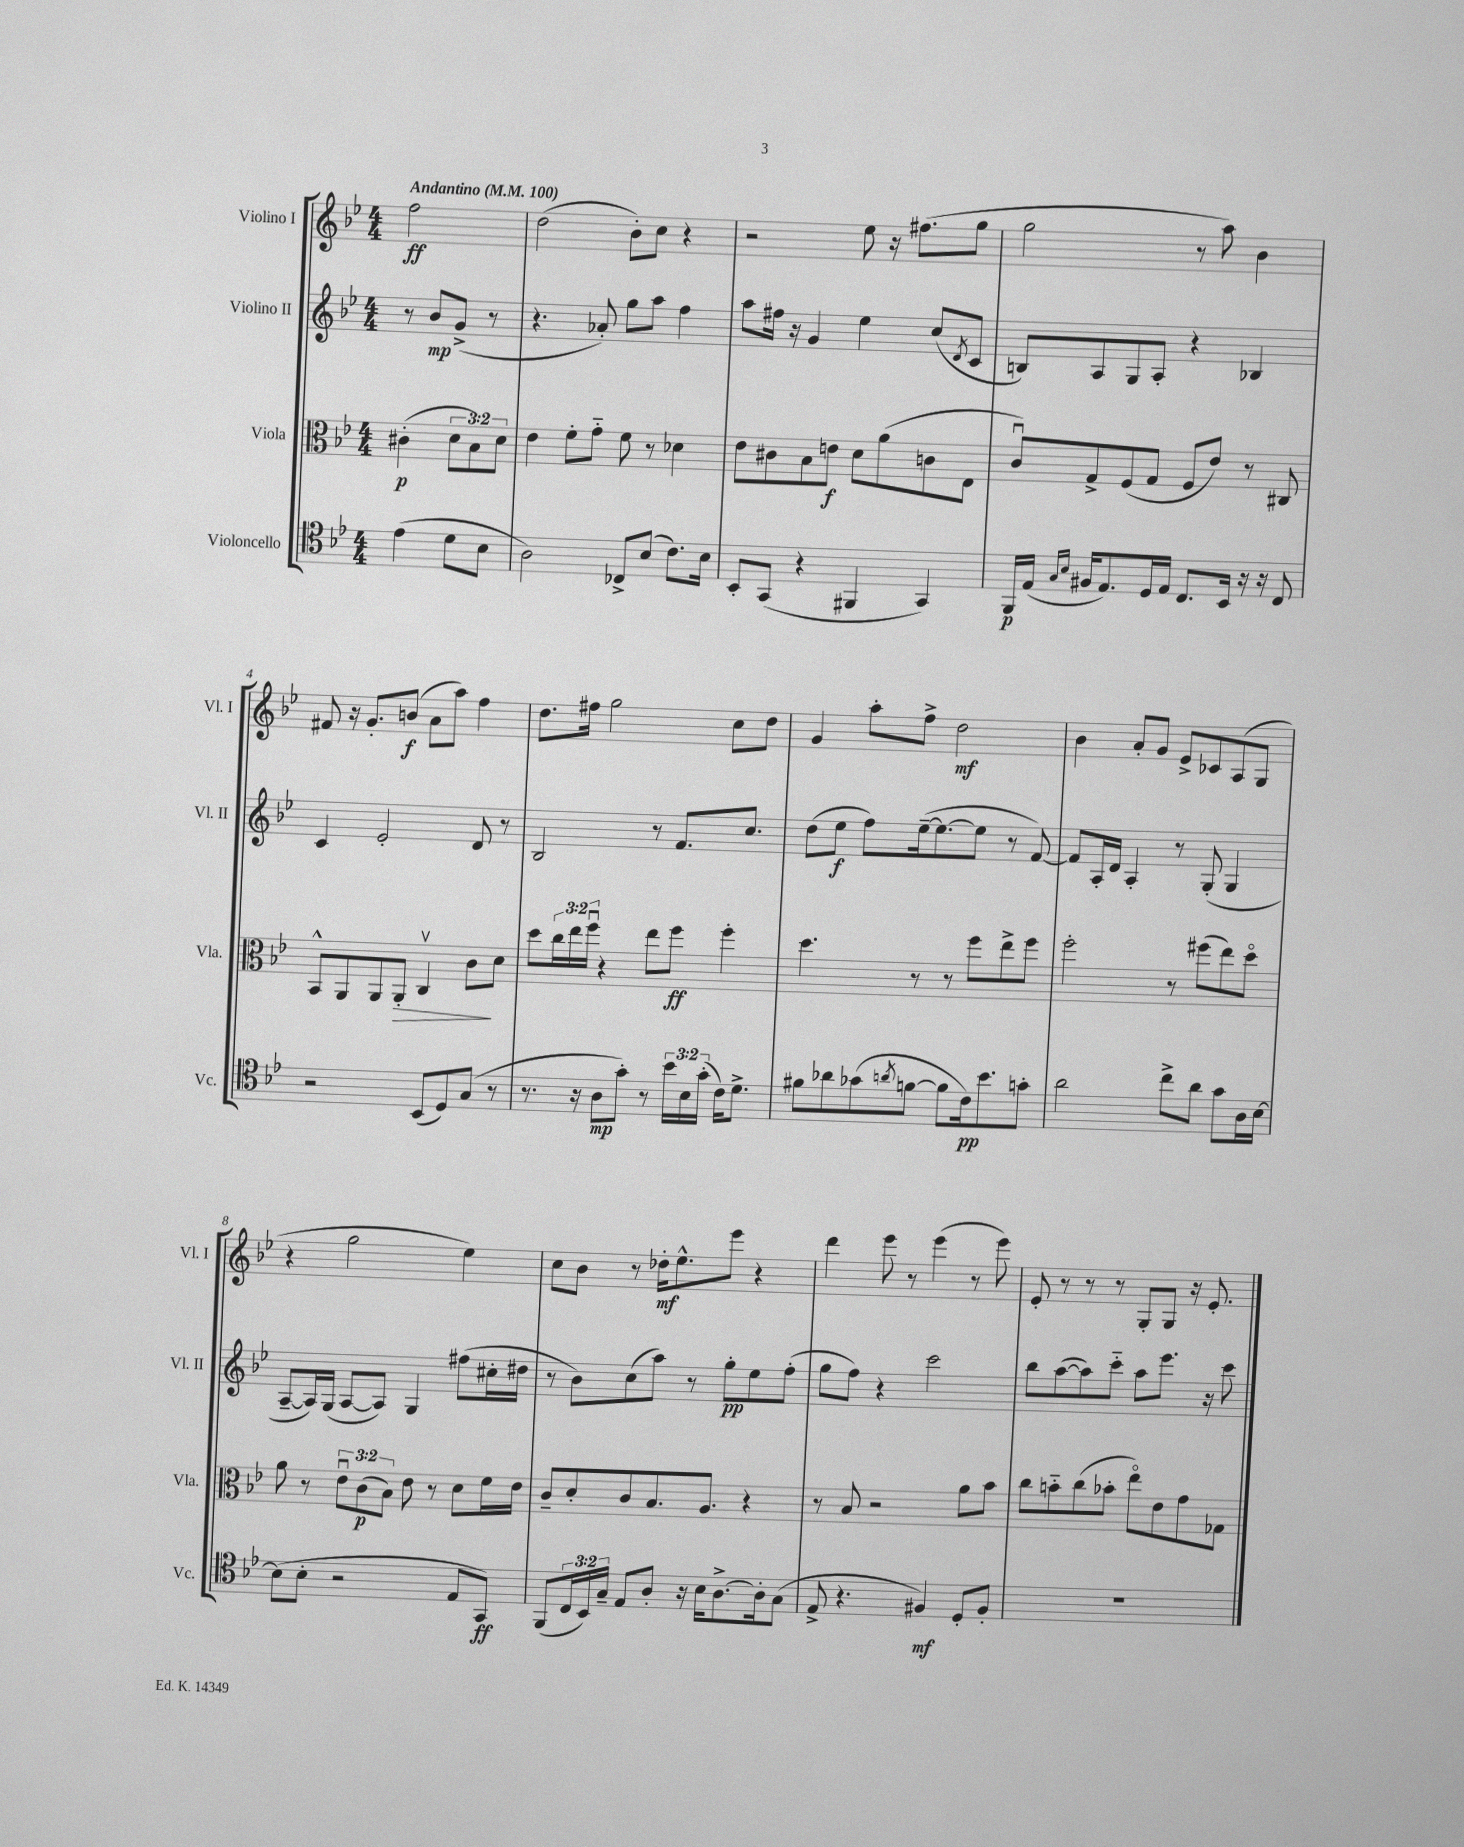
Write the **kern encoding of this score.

**kern	**kern	**kern	**kern
*staff4	*staff3	*staff2	*staff1
*clefC4	*clefC3	*clefG2	*clefG2
*k[b-e-]	*k[b-e-]	*k[b-e-]	*k[b-e-]
*M4/4	*M4/4	*M4/4	*M4/4
*MM100	*MM100	*MM100	*MM100
(4e-\	(4c#'\	8r	2ff\
.	.	8b-/L	.
8d\L	12d\L	(8g^/J	.
.	12B-\)	.	.
8B-\J	.	8r	.
.	12d\J	.	.
=	=	=	=
2A\)	4e-\	4.r	(2dd\
.	8f'\L	.	.
.	8g'~\J	8a-'/)	.
8C-^/L	8f\	8gg\L	8b-'\L)
(8B-/J	8r	8aa\J	8cc\J
8.c\L)	4d-\	4ff\	4r
16B-\Jk	.	.	.
=	=	=	=
8BB-'/L	8e-\L	8aa\L	2r
(8GG/J	8c#\	16ff#\Jk	.
.	.	16r	.
4r	8B-\	4g/	.
.	8e\J	.	.
4FF#/	8d\L	4ee-\	8ee-\
.	(8a\	.	16r
.	.	.	(8.ff#\L
4GG/)	8c\	(8cc/L	.
.	.	8qd/	.
.	8E-\J	8c/J	8gg\J
=	=	=	=
16FF/LL	8cu/L)	8B/L)	2gg\
(16E-/JJ	.	.	.
16qqG/LL	.	.	.
16qqB-/JJ	.	.	.
16F#/LK	8G^/	8A/	.
8.E-/)	.	.	.
.	(8F/	8G/	.
16D/L	8G/J	8A'/J	.
16E-/JJ	.	.	.
8.C/L	8F/L	4r	8r
.	8e-/J)	.	8aa\)
16BB-/Jk	.	.	.
16r	8r	4B-/	4b-\
16r	.	.	.
8C/	8C#/	.	.
=	=	=	=
2r	8BB-^^/L	4c/	8f#/
.	8AA/	.	16r
.	.	.	8.g'/L
.	8AA/	2e-'/	.
.	8AA'/J	.	(8b/J
(8BB-/L	4Cv/	.	8a\L
8D/)	.	.	8aa\J)
(8G/J	8c\L	8d/	4ff\
8r	8d\J	8r	.
=	=	=	=
8.r	8dd\L	2B-/	8.dd\L
.	24cc\L	.	.
.	24ee-\	.	.
16r	.	.	16ff#\Jk
.	24ffu\JJ	.	.
8A\L	4r	.	2gg\
8g'\J)	.	.	.
8r	8ee-\L	8r	.
24b-\LL	8ff\J	8.f/L	.
24B-\	.	.	.
(24g'\JJ	.	.	.
16c\LK)	4ff'\	.	8cc\L
8.d^\J	.	8.cc/J	.
.	.	.	8dd\J
=	=	=	=
8f#\L	4.dd\	(8dd\L	4g/
8a-\	.	8ee-\J	.
(8g-\	.	8ff\L)	8aa'\L
8qa/	.	.	.
[8f\J	8r	([16ee-~\k	8ff^\J
.	.	8.ee-\_	.
8f\]L	8r	.	2dd\
16c\k)	8ff\L	8ee-\]J	.
8.b-\	.	.	.
.	8ee-^\	8r	.
8g'\J	8ff\J	[8f/)	.
=	=	=	=
2a\	2ff'\	8f/]L	4b-\
.	.	16A'/L	.
.	.	16d/JJ	.
.	.	4A'/	8a'/L
.	.	.	8g/J
8cc^\L	8r	8r	8e-^/L
8a\J	(8ff#\L	(8G'/	8c-/
8g\L	8ee-\)	4G/	(8A/
16A\L	8ddo\J	.	8G/J
[16B-\JJ	.	.	.
=	=	=	=
(8B-\]L	8a\	[8A~/L	4r
8B-'\J	8r	16A/]L)	.
.	.	(16G/JJ	.
2r	12e-u\L	[8A/L	2gg\
.	(12c\	.	.
.	.	8A/]J)	.
.	12B-\J)	.	.
.	8e-\	4G/	.
.	8r	.	.
8E-/L	8d\L	(8ff#\L	4ee-\)
8GG/J)	16f\L	16cc#'\L	.
.	16e-\JJ	16dd#\JJ	.
=	=	=	=
(8FF/L	8c~/L	8r	8cc\L
24C/L	8d'/	8b-\L)	8b-\J
24BB-/)	.	.	.
24G~/JJ	.	.	.
8E-/L	8c/	(8cc\	8r
8A'/J	8.B-/	8aa\J)	16dd-'\LK
.	.	.	8.ee-^^\
16r	.	8r	.
16B-\LK	8.A/J	.	.
[8.A^\	.	8gg'\L	8eee-\J
.	4r	8ee-\	4r
16A'\]k	.	.	.
(8G\J	.	(8ff'\J	.
=	=	=	=
8E-^/	8r	8gg\L	4ddd\
4.r	8B-/	8ff\J)	.
.	2r	4r	8eee-\
.	.	.	8r
4F#/)	.	2ccc\	(4eee-\
8D'/L	8a\L	.	8r
8F#'/J	8b-\J	.	8eee-\)
=	=	=	=
1r	8cc\L	8bb-\L	8e-'/
.	8b'~\	([8aa\	8r
.	(8cc\	8aa\])	8r
.	8b-'\J	8ccc'~\J	8r
.	8ee-o\L)	8aa\L	8G'/L
.	8e-\	8.eee-\J	8G/J
.	8g\	.	16r
.	.	16r	8.e-'/
.	8G-\J	8ccc\	.
==	==	==	==
*-	*-	*-	*-
